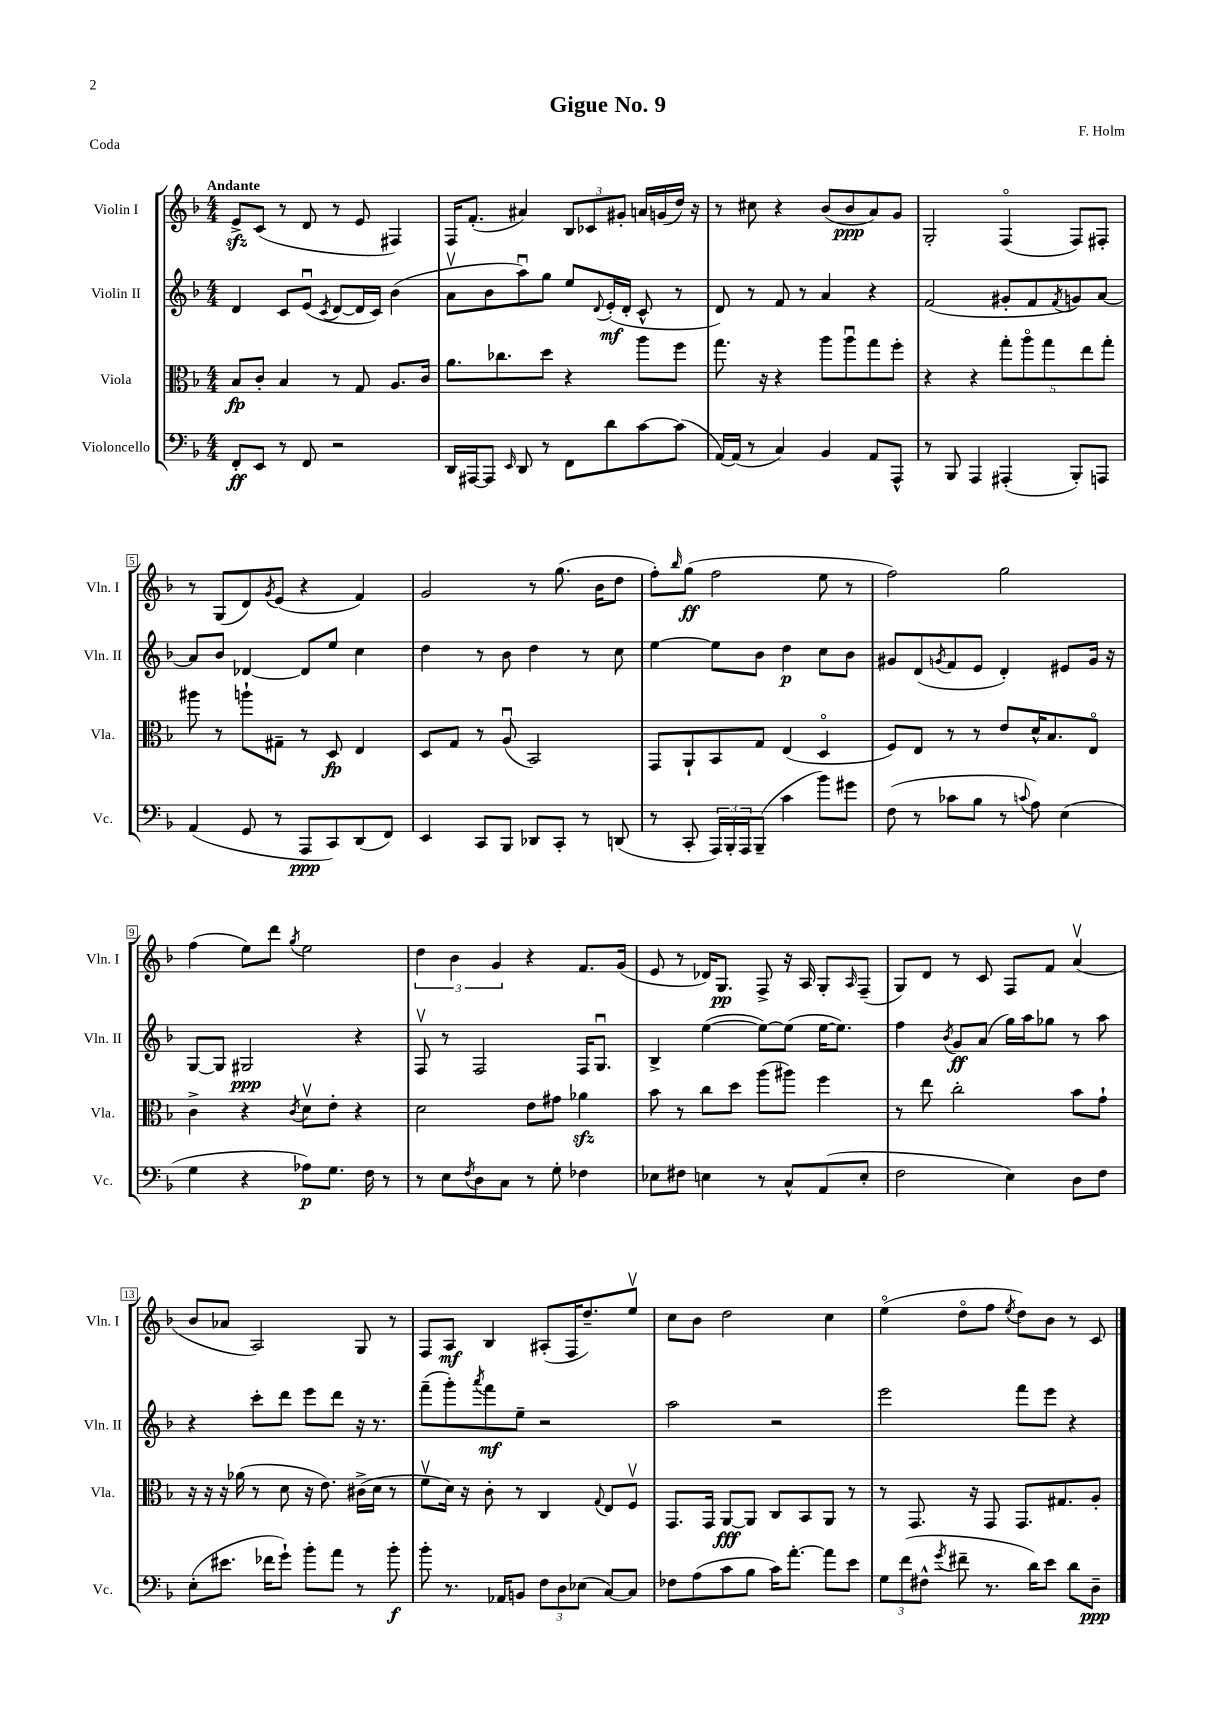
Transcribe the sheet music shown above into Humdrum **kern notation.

**kern	**dynam	**kern	**dynam	**kern	**dynam	**kern	**dynam
*part4	*part4	*part3	*part3	*part2	*part2	*part1	*part1
*staff4	*staff4	*staff3	*staff3	*staff2	*staff2	*staff1	*staff1
*I"Violoncello	*	*I"Viola	*	*I"Violin II	*	*I"Violin I	*
*I'Vc.	*	*I'Vla.	*	*I'Vln. II	*	*I'Vln. I	*
*clefF4	*	*clefC3	*	*clefG2	*	*clefG2	*
*k[b-]	*	*k[b-]	*	*k[b-]	*	*k[b-]	*
*M4/4	*	*M4/4	*	*M4/4	*	*M4/4	*
=1	=1	=1	=1	=1	=1	=1	=1
!	!	!	!	!	!	!LO:TX:a:B:t=Andante	!
8FF'/L	ff	8B-/L	fp	4d/	.	8ezz^/L	.
8EE/J	.	8c'/J	.	.	.	(8c/J	.
8r	.	4B-/	.	8c/L	.	8r	.
8FF/	.	.	.	(8eu/J	.	8d/	.
.	.	.	.	8qc/	.	.	.
2r	.	8r	.	[8d/L	.	8r	.
.	.	8G/	.	16d/L]	.	8e/	.
.	.	.	.	16c/JJ)	.	.	.
.	.	8.A/L	.	(4b-\	.	4F#X/)	.
.	.	16c/Jk	.	.	.	.	.
=2	=2	=2	=2	=2	=2	=2	=2
16DD/LL	.	8.a\L	.	8av\L	.	16F/KL	.
[16AAA#X/J	.	.	.	.	.	(8.f'/J	.
8AAA#/J]	.	.	.	8b-\	.	.	.
.	.	8.cc-X\	.	.	.	.	.
16qqEE/	.	.	.	.	.	.	.
8DD/	.	.	.	8aau\)	.	4a#X/)	.
8r	.	8dd\J	.	8gg\J	.	.	.
8FF\L	.	4r	.	8ee/L	.	12B-/L	.
.	.	.	.	.	.	12c-X/	.
.	.	.	.	8qqd/	.	.	.
8d\	.	.	.	(16e'/L	mf	.	.
.	.	.	.	.	.	12g#X'/J	.
.	.	.	.	16d'/JJ	.	.	.
[8c\	.	8aa\L	.	8c^^/	.	16an/LL	.
.	.	.	.	.	.	(16gn/	.
(8c\J]	.	8ff\J	.	8r	.	16dd/JJ)	.
.	.	.	.	.	.	16r	.
=3	=3	=3	=3	=3	=3	=3	=3
[16AA/LL)	.	8.gg\	.	8d/)	.	8r	.
(16AA/JJ]	.	.	.	.	.	.	.
8r	.	.	.	8r	.	8cc#X\	.
.	.	16r	.	.	.	.	.
4C/)	.	4r	.	8f/	.	4r	.
.	.	.	.	8r	.	.	.
4BB-/	.	8aa\L	.	4a/	.	(8b-/L	.
.	.	8aau\	.	.	.	8b-/	ppp
8AA/L	.	8gg\	.	4r	.	8a/)	.
8AAA^^/J	.	8ff'\J	.	.	.	8g/J	.
=4	=4	=4	=4	=4	=4	=4	=4
8r	.	4r	.	(2f/	.	2G'/	.
8BBB-/	.	.	.	.	.	.	.
4AAA/	.	4r	.	.	.	.	.
(4AAA#X'/	.	10gg'\L	.	8g#X'/L	.	(4F/	.
.	.	10aa\	.	.	.	.	.
.	.	.	.	8f/	.	.	.
.	.	10gg\	.	.	.	.	.
.	.	.	.	8qf/	.	.	.
8BBB-'/L)	.	.	.	8gn/)	.	8F/L)	.
.	.	10ee\	.	.	.	.	.
8AAAn/J	.	.	.	[8a/J	.	8F#X'/J	.
.	.	10gg'\J	.	.	.	.	.
!!LO:LB:g=z
=5	=5	=5	=5	=5	=5	=5	=5
(4AA/	.	8aa#X\	.	8a/L]	.	8r	.
.	.	8r	.	8b-/J	.	(8G/L	.
8GG/	.	8aan`\L	.	[4d-X/	.	8d/)	.
.	.	.	.	.	.	8qg/	.
8r	.	8G#X~\J	.	.	.	(8e/J	.
8AAA/L	ppp	8r	.	8d-/L]	.	4r	.
8CC/)	.	8D/	fp	8ee/J	.	.	.
(8DD/	.	4E/	.	4cc\	.	4f/)	.
8FF/J)	.	.	.	.	.	.	.
=6	=6	=6	=6	=6	=6	=6	=6
4EE/	.	8D/L	.	4dd\	.	2g/	.
.	.	8G/J	.	.	.	.	.
8CC/L	.	8r	.	8r	.	.	.
8BBB-/J	.	(8Au/	.	8b-\	.	.	.
8DD-X/L	.	2BB-/)	.	4dd\	.	8r	.
8CC'/J	.	.	.	.	.	(8.gg\	.
8r	.	.	.	8r	.	.	.
.	.	.	.	.	.	16b-\KL	.
(8DDn/	.	.	.	8cc\	.	8dd\J	.
=7	=7	=7	=7	=7	=7	=7	=7
8r	.	8GG/L	.	[4ee\	.	8ff'\L)	.
.	.	.	.	.	.	16qqbb-/	.
8CC'/	.	8AA`/	.	.	.	(8gg\J	ff
24AAA/LL)	.	8BB-/	.	8ee\L]	.	2ff\	.
24BBB-'/	.	.	.	.	.	.	.
24AAA/J	.	.	.	.	.	.	.
(8BBB-~/J	.	8G/J	.	8b-\J	.	.	.
4c\	.	(4E/	.	4dd\	p	.	.
8b-\L)	.	4D/	.	8cc\L	.	8ee\	.
8g#X\J	.	.	.	8b-\J	.	8r	.
=8	=8	=8	=8	=8	=8	=8	=8
(8F\	.	8F/L)	.	8g#X/L	.	2ff\)	.
8r	.	8E/J	.	(8d/	.	.	.
.	.	.	.	8qgn/	.	.	.
8c-X\L	.	8r	.	8f/	.	.	.
8B-\J	.	8r	.	8e/J	.	.	.
8r	.	8e/L	.	4d'/)	.	2gg\	.
8qqcn/	.	.	.	.	.	.	.
8A\)	.	16d^^/K	.	.	.	.	.
.	.	8.B-/	.	.	.	.	.
(4E\	.	.	.	8e#X/L	.	.	.
.	.	8E/J	.	16g/Jk	.	.	.
.	.	.	.	16r	.	.	.
!!LO:LB:g=z
=9	=9	=9	=9	=9	=9	=9	=9
4G\	.	4c^\	.	[8G/L	.	(4ff\	.
.	.	.	.	8G/J]	.	.	.
4r	.	4r	.	2G#X/	ppp	8ee\L)	.
.	.	.	.	.	.	8ddd\J	.
.	.	8qc/	.	.	.	8qgg/	.
8A-X\L)	p	8dv\L	.	.	.	2ee\	.
8.G\J	.	8e'\J	.	.	.	.	.
.	.	4r	.	4r	.	.	.
16F\	.	.	.	.	.	.	.
8r	.	.	.	.	.	.	.
=10	=10	=10	=10	=10	=10	=10	=10
8r	.	2d\	.	8Fv/	.	6dd\	.
8E\L	.	.	.	8r	.	.	.
.	.	.	.	.	.	6b-\	.
8qF/	.	.	.	.	.	.	.
8D\	.	.	.	2F/	.	.	.
.	.	.	.	.	.	6g/	.
8C\J	.	.	.	.	.	.	.
8r	.	8e\L	.	.	.	4r	.
8G'\	.	8g#X\J	.	.	.	.	.
4F-X\	.	4a-Xzz\	.	16F/KL	.	8.f/L	.
.	.	.	.	8.Gu/J	.	.	.
.	.	.	.	.	.	(16g/Jk	.
=11	=11	=11	=11	=11	=11	=11	=11
8E-X\L	.	8b-\	.	4B-^/	.	8e/	.
8F#X\J	.	8r	.	.	.	8r	.
4En\	.	8cc\L	.	([4ee\	.	16d-X/KL)	.
.	.	.	.	.	.	8.G/J	pp
.	.	8dd\J	.	.	.	.	.
8r	.	(8aa\L	.	8ee\L_)	.	8F^/	.
8C^^/L	.	8aa#X\J)	.	(8ee\J]	.	16r	.
.	.	.	.	.	.	16A/	.
(8AA/	.	4ff\	.	[16ee\KL	.	8G'/L	.
.	.	.	.	8.ee\J])	.	.	.
.	.	.	.	.	.	16qqA/	.
8E'/J	.	.	.	.	.	(8F~/J	.
=12	=12	=12	=12	=12	=12	=12	=12
2F\	.	8r	.	4ff\	.	8G/L)	.
.	.	8ee\	.	.	.	8d/J	.
.	.	.	.	8qb-/	.	.	.
.	.	2cc'\	.	8g/L	ff	8r	.
.	.	.	.	(8a/J	.	8c/	.
4E\)	.	.	.	16gg\LL)	.	8F/L	.
.	.	.	.	16aa\J	.	.	.
.	.	.	.	8gg-X\J	.	8f/J	.
8D\L	.	8b-\L	.	8r	.	(4av/	.
8F\J	.	8g`\J	.	8aa\	.	.	.
!!LO:LB:g=z
=13	=13	=13	=13	=13	=13	=13	=13
(8E'\L	.	16r	.	4r	.	8b-/L	.
.	.	16r	.	.	.	.	.
8.e#X\J	.	16r	.	.	.	8a-X/J	.
.	.	(16a-X\	.	.	.	.	.
.	.	8r	.	8ccc'\L	.	2A/)	.
16f-X\KL	.	.	.	.	.	.	.
8g`\J)	.	8d\	.	8ddd\J	.	.	.
8b-'\L	.	16r	.	8eee\L	.	.	.
.	.	8.e\)	.	.	.	.	.
8a\J	.	.	.	8ddd\J	.	.	.
8r	.	(16c#X^\LL	.	16r	.	8G/	.
.	.	16d\JJ	.	8.r	.	.	.
8b-'\	f	8r	.	.	.	8r	.
=14	=14	=14	=14	=14	=14	=14	=14
8b-'\	.	8fv\L	.	(8fff~\L	.	8F/L	.
8.r	.	16d\Jk)	.	8ggg'\)	.	8A/J	mf
.	.	16r	.	.	.	.	.
.	.	.	.	8qaaa/	.	.	.
.	.	8c'\	.	8fff\	mf	4B-/	.
16AA-X/KL	.	.	.	.	.	.	.
8BBn/J	.	8r	.	8ee~\J	.	.	.
12F\L	.	4C/	.	2r	.	(8A#X'/L	.
12D\	.	.	.	.	.	.	.
.	.	.	.	.	.	16F/K	.
(12E-X\J	.	.	.	.	.	.	.
.	.	.	.	.	.	8.dd~/)	.
.	.	8qqG/	.	.	.	.	.
[8C/L)	.	8E/L	.	.	.	.	.
8C/J]	.	8Fv/J	.	.	.	8eev/J	.
=15	=15	=15	=15	=15	=15	=15	=15
8F-X\L	.	8.GG/L	.	2aa\	.	8cc\L	.
(8A\	.	.	.	.	.	8b-\J	.
.	.	16GG/Jk	.	.	.	.	.
8c\	.	[8AA/L	fff	.	.	2dd\	.
8B-\J	.	8AA/J]	.	.	.	.	.
16c\KL)	.	8C/L	.	2r	.	.	.
[8.a'\J	.	.	.	.	.	.	.
.	.	8BB-/	.	.	.	.	.
8a\L]	.	8AA/J	.	.	.	4cc\	.
8e\J	.	8r	.	.	.	.	.
=16	=16	=16	=16	=16	=16	=16	=16
12G\L	.	8r	.	2eee\	.	(4ee\	.
(12f\	.	.	.	.	.	.	.
.	.	8.GG/	.	.	.	.	.
12F#X^^\J	.	.	.	.	.	.	.
8qg/	.	.	.	.	.	.	.
8f#X~\	.	.	.	.	.	8dd\L	.
.	.	16r	.	.	.	.	.
8.r	.	8GG/	.	.	.	8ff\J	.
.	.	.	.	.	.	8qee/	.
.	.	8.GG/L	.	8fff\L	.	8dd\L)	.
16d\KL)	.	.	.	.	.	.	.
8e\J	.	.	.	8eee\J	.	8b-\J	.
.	.	8.G#X/	.	.	.	.	.
8d\L	.	.	.	4r	.	8r	.
8D~\J	ppp	8A'/J	.	.	.	8c/	.
==	==	==	==	==	==	==	==
*-	*-	*-	*-	*-	*-	*-	*-
